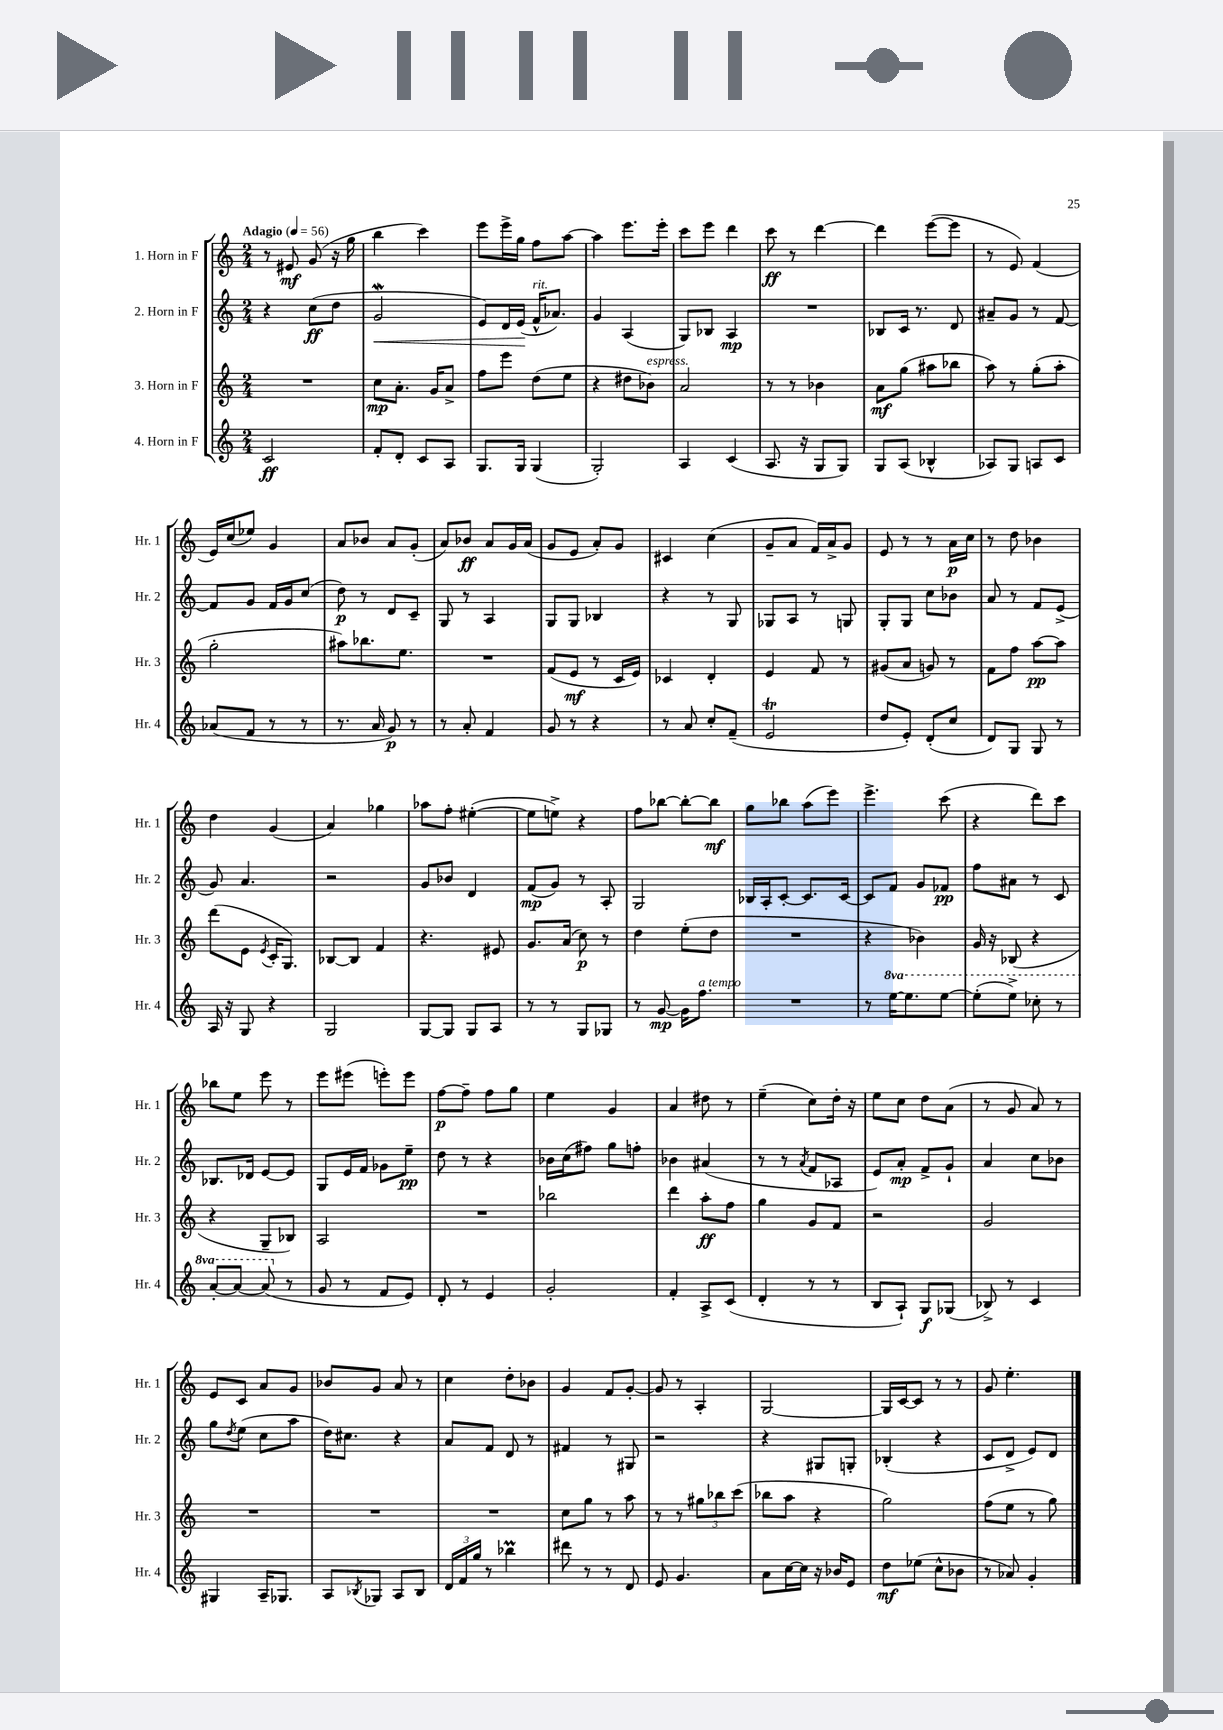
<<
\new StaffGroup <<
\new Staff = "s0" \with { instrumentName = "1. Horn in F" shortInstrumentName = "Hr. 1" } {
    \clef treble \key c \major \numericTimeSignature \time 2/4 \tempo "Adagio" 4 = 56
    r8 eis'8\mf g'8( r16 g''16 |
    b''4 c'''4) |
    e'''8 e'''16-> g''16 f''8 a''8~ |
    a''4 e'''8. e'''16-. |
    c'''8 e'''8 d'''4 |
    c'''8\ff r8 d'''4~ |
    d'''4 e'''8~( e'''8 |
    r8 e'8) f'4( |
    e'16) c''16( ees''8) g'4 |
    a'8 bes'8 a'8 g'8-.( |
    a'8) bes'8\ff a'8 g'16 a'16( |
    g'8 e'8 a'8-.) g'8 |
    cis'4 c''4( |
    g'8-- a'8 f'16) a'16-> g'8 |
    e'8 r8 r8 a'16\p c''16 |
    r8 d''8 bes'4 |
    d''4 g'4( |
    a'4) ges''4 |
    aes''8 f''8-. eis''4~-.( |
    eis''8 e''8->) r4 |
    f''8 bes''8~ bes''8~-. bes''8\mf |
    g''8 bes''8 a''8( e'''8) |
    e'''4.-> c'''8( |
    r4 d'''8) c'''8 |
    bes''8 e''8 e'''8 r8 |
    e'''8 eis'''8( e'''8-.) e'''8 |
    f''8~\p f''8-- f''8 g''8 |
    e''4 g'4 |
    a'4 dis''8 r8 |
    e''4--( c''8) d''16-. r16 |
    e''8 c''8 d''8 a'8( |
    r8 g'8 a'8) r8 |
    e'8 c'8 a'8 g'8 |
    bes'8 g'8 a'8 r8 |
    c''4 d''8-. bes'8 |
    g'4 f'8 g'8~-. |
    g'8 r8 a4-. |
    g2~ |
    g16 c'16~ c'8 r8 r8 |
    g'8 e''4.-. \bar "|." |
}
\new Staff = "s1" \with { instrumentName = "2. Horn in F" shortInstrumentName = "Hr. 2" } {
    \clef treble \key c \major \numericTimeSignature \time 2/4
    r4 c''8\ff( d''8 |
    g'2\mordent\< |
    e'8) d'16 e'16\!( f'16-^^\markup { \italic "rit." } aes'8.) |
    g'4 a4( |
    g8) bes8 a4\mp |
    R2 |
    bes8 c'16 r8. d'8 |
    ais'8-- g'8 r8 f'8~ |
    f'8 g'8 f'16 g'16 c''8( |
    d''8\p) r8 d'8 c'8-- |
    g8 r8 a4 |
    g8 g8 bes4 |
    r4 r8 g8 |
    ges8 a8 r8 g8 |
    g8-. g8 c''8 bes'8 |
    a'8 r8 f'8 e'8->( |
    g'8) a'4. |
    r2 |
    g'8 bes'8 d'4 |
    f'8\mp( g'8) r8 a8-. |
    g2 |
    bes16 a16-. c'8~-. c'8. c'16~ |
    c'8 f'8 g'8 fes'8\pp |
    f''8 ais'8 r8 c'8 |
    bes8. des'16 e'8~ e'8 |
    g8 e'16 f'16 ges'8 e''8--\pp |
    d''8 r8 r4 |
    bes'16 c''16( fis''8) g''8 f''8-. |
    bes'4 ais'4( |
    r8 r8 \acciaccatura { a'8 } f'8 aes8 |
    e'8) a'8-.\mp f'8-> g'8-! |
    a'4 c''8 bes'8 |
    g''8 \acciaccatura { d''8 } e''8( c''8 a''8 |
    d''16) cis''8. r4 |
    a'8 f'8 d'8 r8 |
    fis'4 r8 gis8 |
    r2 |
    r4 gis8 g8-. |
    bes4-.( r4 |
    c'8 d'8-> e'8) d'8 \bar "|." |
}
\new Staff = "s2" \with { instrumentName = "3. Horn in F" shortInstrumentName = "Hr. 3" } {
    \clef treble \key c \major \numericTimeSignature \time 2/4
    R2 |
    c''8\mp a'8.-. g'16 a'8-> |
    f''8 e'''8 d''8( e''8 |
    r4 dis''8 bes'8^\markup { \italic "espress." }) |
    a'2 |
    r8 r8 bes'4 |
    a'8\mf g''8( ais''8 bes''8 |
    a''8) r8 g''8-.( a''8-. |
    g''2-. |
    ais''8) bes''8. e''8. |
    R2 |
    f'8( e'8\mf r8 c'16 e'16) |
    ces'4 d'4-. |
    e'4 f'8 r8 |
    gis'8( a'8 g'8) r8 |
    f'8 f''8 a''8~\pp a''8 |
    d'''8( e'8 \acciaccatura { e'8 } c'16-. g8.) |
    bes8~ bes8 f'4 |
    r4. eis'8 |
    g'8. a'16( c''8\p) r8 |
    d''4 e''8-.( d''8 |
    R2 |
    r4 bes'4) |
    g'16 r16 bes8( r4 |
    r4 g8-- bes8) |
    a2 |
    R2 |
    bes''2 |
    d'''4 a''8-.\ff f''8 |
    g''4 g'8 f'8 |
    r2 |
    g'2 |
    R2 |
    R2 |
    R2 |
    c''8 g''8 r8 a''8 |
    r8 r8 \tuplet 3/2 { gis''8 bes''8 c'''8( } |
    bes''8 a''8 r4 |
    g''2) |
    f''8( e''8 r8 g''8) \bar "|." |
}
\new Staff = "s3" \with { instrumentName = "4. Horn in F" shortInstrumentName = "Hr. 4" } {
    \clef treble \key c \major \numericTimeSignature \time 2/4 \set Staff.ottavationMarkups = #ottavation-simple-ordinals
    c'2\ff |
    f'8-. d'8-. c'8 a8 |
    g8. g16 g4( |
    g2-.) |
    a4 c'4( |
    a8. r16 g8 g8) |
    g8 a8( bes4-^ |
    aes8) g8 a8 c'8 |
    aes'8( f'8 r8 r8 |
    r8. a'16 g'8\p) r8 |
    r8 a'8-. f'4 |
    g'8 r8 r4 |
    r8 a'8 c''8-. f'8--( |
    e'2\trill |
    d''8 e'8-.) d'8-.( c''8 |
    d'8) g8 g8 r8 |
    a16 r16 g8 r4 |
    g2 |
    g8~ g8 g8 a8 |
    r8 r8 g8 ges8 |
    r8 g'8~\mp g'16 f''8.^\markup { \italic "a tempo" } |
    R2 |
    r8 \ottava #1 e'''16~ e'''8. e'''8~ |
    e'''8-.( e'''8->) ces'''8-. r8 |
    a''8~-. a''8~ a''8( \ottava #0 r8 |
    g'8 r8 f'8 e'8) |
    d'8-. r8 e'4 |
    g'2-. |
    f'4-. a8-> c'8( |
    d'4-. r8 r8 |
    b8 a8-!) g8\f ges8( |
    bes8->) r8 c'4 |
    gis4 a16-- ges8. |
    a8 \acciaccatura { bes8 } ges8 a8 bes8 |
    \tuplet 3/2 { d'16 f'16 g''16 } r8 bes''4\prall |
    dis'''8 r8 r8 d'8 |
    e'8 g'4. |
    a'8 c''16~ c''16 r16 bes'16 e'8 |
    d''8\mf ees''8( c''8-^ bes'8 |
    r8 aes'8) g'4-. \bar "|." |
}
>>
>>
